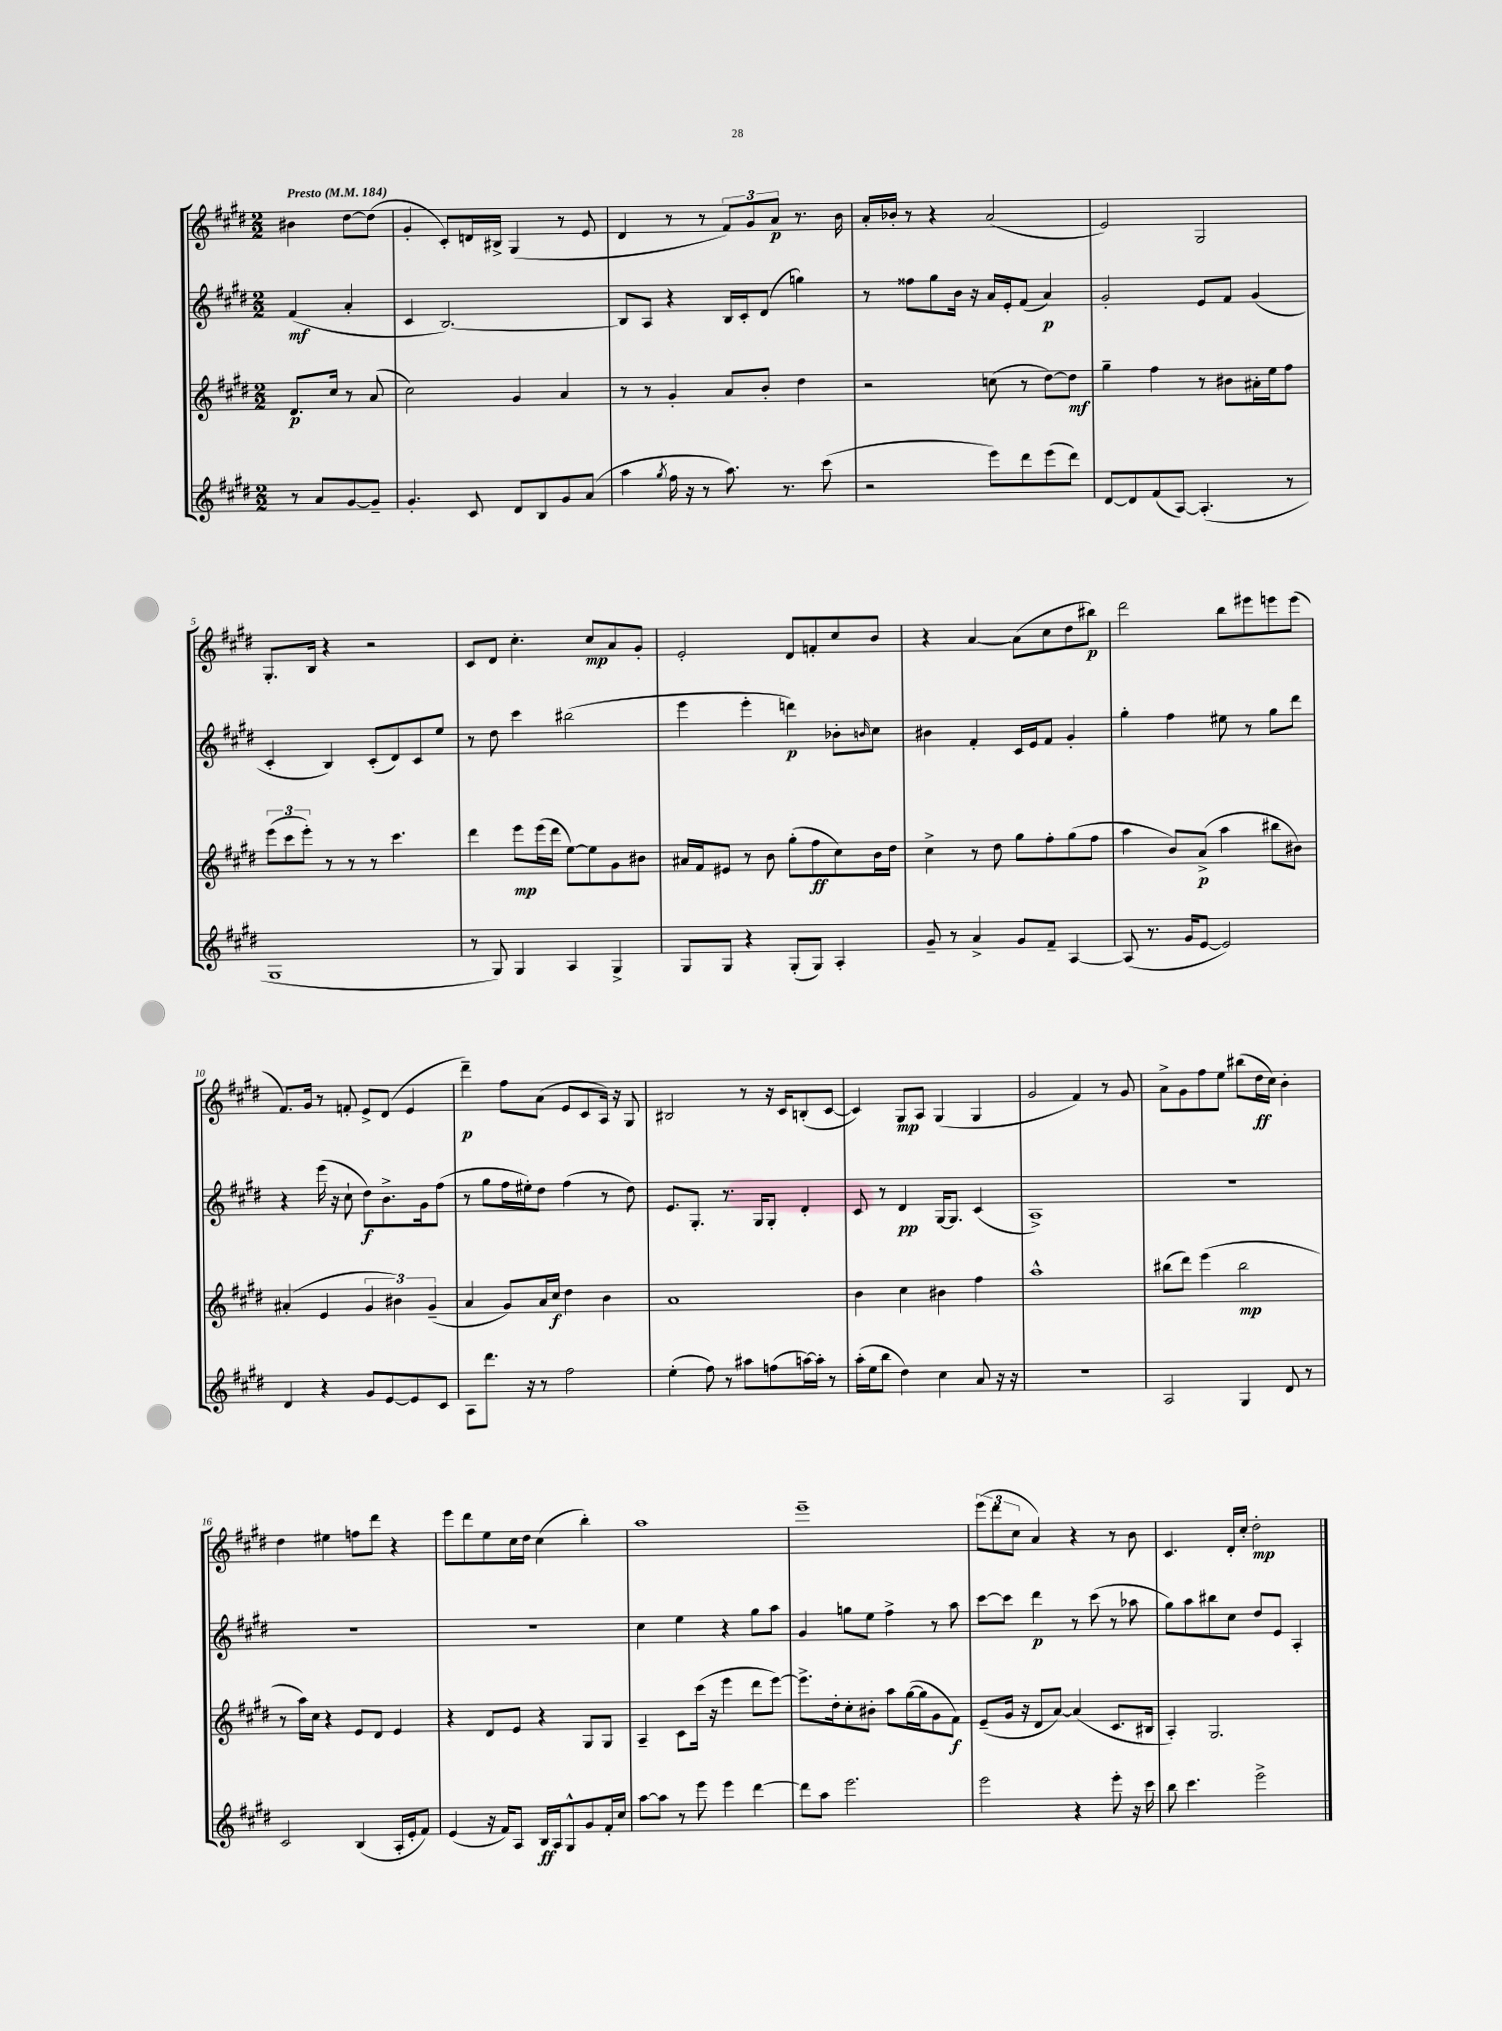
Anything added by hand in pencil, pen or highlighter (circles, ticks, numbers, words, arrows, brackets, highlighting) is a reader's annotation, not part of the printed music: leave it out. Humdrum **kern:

**kern	**kern	**kern	**kern
*staff4	*staff3	*staff2	*staff1
*clefG2	*clefG2	*clefG2	*clefG2
*k[f#c#g#d#]	*k[f#c#g#d#]	*k[f#c#g#d#]	*k[f#c#g#d#]
*M2/2	*M2/2	*M2/2	*M2/2
*MM184	*MM184	*MM184	*MM184
8r	8.d#	(4f#	4b#
8a	.	.	.
.	16cc#	.	.
[8g#	8r	4a'	[8dd#
8g#~]	(8a	.	(8dd#]
=	=	=	=
4.g#'	2cc#)	4c#	4g#'
.	.	[2.B)	8c#')
8c#	.	.	16d
.	.	.	16B#^
8d#	4g#	.	(4G#
8B	.	.	.
8g#	4a	.	8r
(8a	.	.	8e
=	=	=	=
4aa	8r	8B]	4d#
.	8r	8A	.
8qgg#	.	.	.
16ff#	4g#'	4r	8r
16r	.	.	.
8r	.	.	8r
8.aa)	8a	16B	12f#)
.	.	16c#'	.
.	.	.	12g#
.	8b'	(8d#	.
.	.	.	12a
8.r	.	.	.
.	4dd#	4gg)	8.r
(8ccc#	.	.	.
.	.	.	16b
=	=	=	=
2r	2r	8r	16a'
.	.	.	16b-'
.	.	8ff##	8r
.	.	8gg#	4r
.	.	16b	.
.	.	16r	.
8eee)	(8cc	16a	(2a
.	.	16e'	.
8ddd#	8r	(8f#	.
(8eee	[8dd#)	4a)	.
8ddd#)	8dd#]	.	.
=	=	=	=
[8d#	4gg#~	2g#'	2e)
8d#]	.	.	.
(8f#	4ff#	.	.
[8A)	.	.	.
(4.A']	8r	8e	2G#
.	8b#	8f#	.
.	16a#'	(4g#	.
.	16ee	.	.
8r	8ff#	.	.
=	=	=	=
1G#	(12eee	4c#'	8.G#'
.	12ccc#	.	.
.	12eee')	.	.
.	.	.	16B
.	8r	4B)	4r
.	8r	.	.
.	8r	(8c#'	2r
.	4.ccc#	8d#)	.
.	.	8c#	.
.	.	8ee	.
=	=	=	=
8r	4ddd#	8r	8c#
8G#)	.	8dd#	8d#
4G#	8eee	4ccc#	4.cc#'
.	(16eee	.	.
.	16ddd#	.	.
4A	[8ee)	(2bb#	.
.	8ee]	.	8cc#
4G#^	8g#	.	8a
.	8b#	.	8g#'
=	=	=	=
8G#	16a#	4eee	2e'
.	16f#	.	.
8G#	8e#	.	.
4r	8r	4eee'	.
.	8b	.	.
(8G#'	(8gg#'	4ddd)	8d#
8G#)	8ff#	.	8f'
4A'	8cc#)	8b-'	8cc#
.	.	16qqb	.
.	16b	8cc#	8b
.	16dd#	.	.
=	=	=	=
8g#~	4cc#^	4b#	4r
8r	.	.	.
4a^	8r	4f#'	[4a
.	8dd#	.	.
8g#	8gg#	16c#	(8a]
.	.	16e	.
8f#~	8ff#'	8f#	8cc#
[4A	(8gg#	4g#'	8dd#
.	8ff#	.	8bb#)
=	=	=	=
(8A]	4aa	4gg#'	2ddd#
8.r	.	.	.
.	8b)	4ff#	.
16g#	.	.	.
[8e	(8a^	.	.
2e])	4aa	8ee#	8bb
.	.	8r	8eee#
.	8bb#	8gg#	8eee
.	8b#)	8ddd#	(8eee
=	=	=	=
4d#	(4a#'	4r	8.f#)
.	.	.	16g#
4r	4e	(16eee	8r
.	.	16r	.
.	.	8cc#`	8f'
8g#	6g#	8dd#)	8e^
[8e	.	8.b^	(8d#
.	6b#)	.	.
8e]	.	.	4e
.	.	16g#	.
.	(6g#~	.	.
8c#	.	(8ff#	.
=	=	=	=
8A	4a	8r	4ddd#~)
8.ddd#	.	8gg#	.
.	8g#)	16ff#	8ff#
16r	.	16ee#')	.
8r	16a	8dd#	(8a
.	16cc#	.	.
2ff#	4dd#	(4ff#	8e
.	.	.	8c#
.	4b	8r	16A)
.	.	.	16r
.	.	8dd#)	8G#
=	=	=	=
(4ee'	1a	8.e	2B#
.	.	8.G#'	.
8ff#)	.	.	.
8r	.	8.r	.
8aa#	.	.	8r
.	.	16G#	.
(8ff	.	8G#'	16r
.	.	.	16c#
[16aa)	.	4d#'	(8B'
16aa']	.	.	.
8r	.	.	[8c#
=	=	=	=
(16aa'	4b	8c#	4c#])
16ee	.	.	.
8bb	.	8r	.
4dd#)	4cc#	4d#	8G#
.	.	.	8A
4cc#	4b#	[16G#	(4G#
.	.	8.G#]	.
8a	4ff#	(4c#	4G#
16r	.	.	.
16r	.	.	.
=	=	=	=
1r	1aa^^	1A^)	2g#
.	.	.	4f#)
.	.	.	8r
.	.	.	8g#
=	=	=	=
2A	(8bb#	1r	8a^
.	8ddd#)	.	8g#
.	(4eee	.	8ff#
.	.	.	8ee
4G#	2bb#	.	(8bb#
.	.	.	16dd#
.	.	.	16cc#)
8d#	.	.	4b'
8r	.	.	.
=	=	=	=
2c#	8r	1r	4dd#
.	16aa)	.	.
.	16cc#	.	.
.	4r	.	4ee#
(4B	8e	.	8ff
.	8d#	.	8ddd#
16A'	4e	.	4r
16e'	.	.	.
8f#)	.	.	.
=	=	=	=
(4e	4r	1r	8eee
.	.	.	8ddd#
16r	8d#	.	8ee
16f#)	.	.	.
8A	8e	.	16cc#
.	.	.	16dd#
16B	4r	.	(4cc#
16A	.	.	.
8G#^^	.	.	.
8g#	8G#	.	4bb')
16f#'	8G#	.	.
16cc#	.	.	.
=	=	=	=
[8aa	4A~	4cc#	1aa
8aa]	.	.	.
8r	8c#	4ee	.
8eee	(16ccc#	.	.
.	16r	.	.
4eee	4eee	4r	.
[4ddd#	8ddd#	8gg#	.
.	[8eee)	8aa	.
=	=	=	=
8ddd#]	8.eee^]	4g#	1eee~
8aa	.	.	.
.	16dd#'	.	.
2.eee	8cc#'	8gg	.
.	8b#'	8ee	.
.	8aa	4ff#^	.
.	([16gg#	.	.
.	16gg#]	.	.
.	8g#	8r	.
.	8f#)	8aa	.
=	=	=	=
2eee	(8e~	[8ccc#	(12eee
.	.	.	12ddd#
.	16g#	8ccc#]	.
.	.	.	12cc#
.	16r	.	.
.	8d#	4ddd#	4a)
.	[8a)	.	.
4r	(4a]	8r	4r
.	.	(8ccc#	.
8eee'	8.c#	8r	8r
16r	.	8aa-	8b
16ccc#	16B#	.	.
=	=	=	=
8bb	4A')	8gg#)	4.c#
4.ccc#	.	8aa	.
.	2.G#	8bb#	.
.	.	8cc#	16d#'
.	.	.	16cc#'
2eee^	.	8dd#	2dd#'
.	.	8e	.
.	.	4A'	.
==	==	==	==
*-	*-	*-	*-
